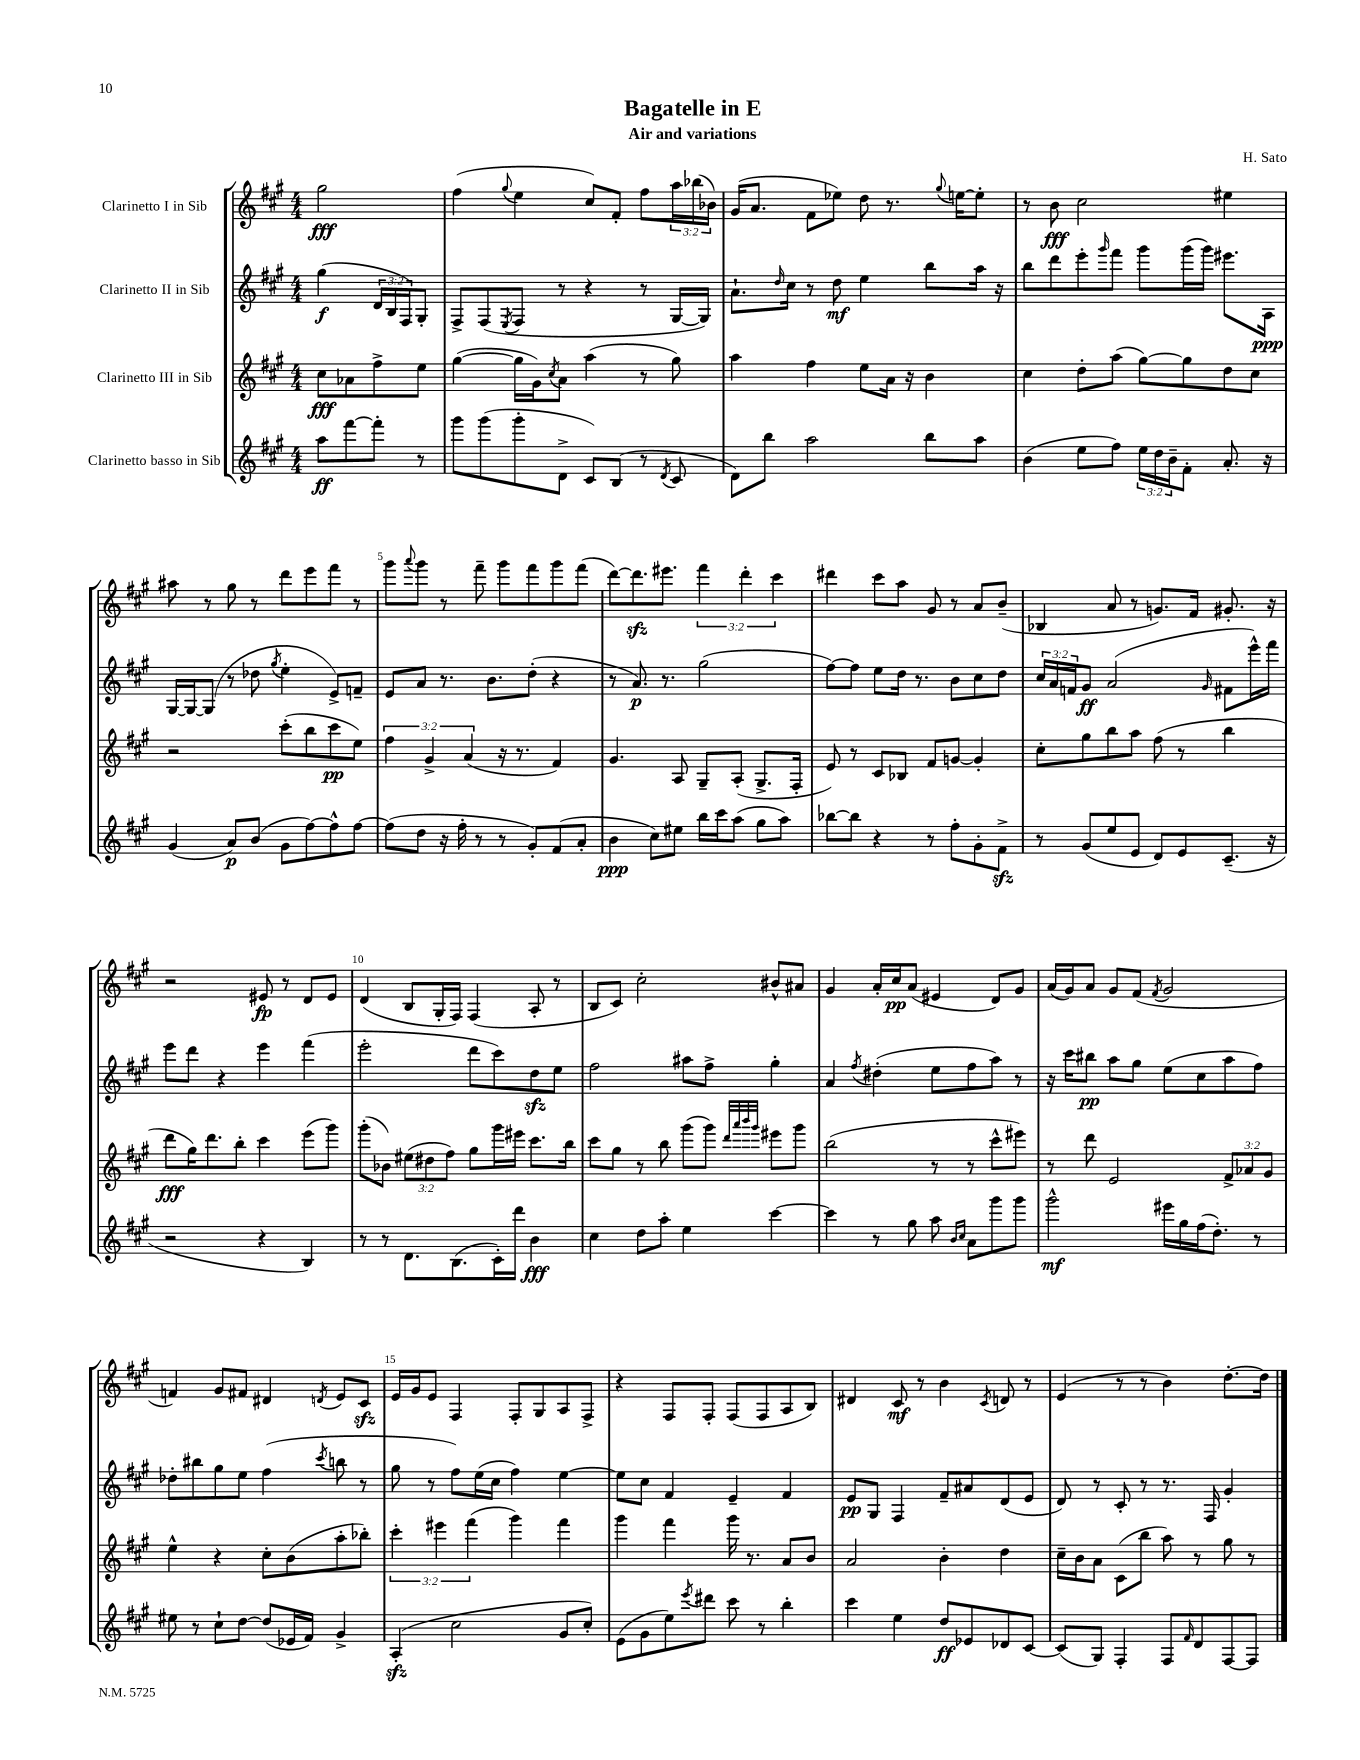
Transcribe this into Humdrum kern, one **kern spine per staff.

**kern	**kern	**kern	**kern
*staff4	*staff3	*staff2	*staff1
*clefG2	*clefG2	*clefG2	*clefG2
*k[f#c#g#]	*k[f#c#g#]	*k[f#c#g#]	*k[f#c#g#]
*M4/4	*M4/4	*M4/4	*M4/4
8aa	8cc#	(4gg#	2gg#
[8fff#	8a-	.	.
8fff#']	8ff#^	24d	.
.	.	24B	.
.	.	24F#)	.
8r	8ee	8G#'	.
=	=	=	=
8ggg#	([4gg#	8F#^	(4ff#
(8ggg#	.	(8F#	.
.	.	8qE	8qqgg#
8ggg#'	16gg#]	8F#	4ee
.	16g#)	.	.
.	8qcc#	.	.
8d^	8a	8r	.
8c#)	(4aa	4r	8cc#)
(8B	.	.	8f#'
8r	8r	8r	8ff#
8qd	.	.	.
8c#	8gg#)	[16G#	24aa
.	.	.	(24bb-
.	.	16G#])	.
.	.	.	24b-)
=	=	=	=
8d)	4aa	8.a`	(16g#
.	.	.	8.a
8bb	.	.	.
.	.	16qqdd	.
.	.	16cc#	.
2aa	4ff#	8r	8f#
.	.	8dd	8ee-)
.	8ee	4ee	8dd
.	16a	.	8.r
.	16r	.	.
8bb	4b	8bb	.
.	.	.	8qqgg#
.	.	.	[16ee
8aa	.	16aa	8ee']
.	.	16r	.
=	=	=	=
(4b	4cc#	8bb	8r
.	.	8ddd	8b
8ee	8dd'	8eee'	2cc#
.	.	16qqggg#	.
8ff#)	(8aa	8fff#	.
24ee	[8gg#)	8ggg#	.
24dd	.	.	.
24b~	.	.	.
8f#'	8gg#]	(16ggg#	.
.	.	16ggg#)	.
8.a'	8dd	8.eee#	4ee#
.	8cc#	.	.
16r	.	16A	.
=	=	=	=
(4g#	2r	[16G#	8aa#
.	.	16G#_	.
.	.	(8G#]	8r
8a)	.	8r	8gg#
(8b	.	8dd-	8r
.	.	8qgg#	.
8g#	(8ccc#'	4ee'	8ddd
[8ff#)	8bb	.	8eee
8ff#^^]	8ccc#	8e^)	8fff#
[8ff#	8ee)	8f~	8r
=	=	=	=
(8ff#]	6ff#	8e	8ggg#
.	.	.	8qqaaa
8dd	.	8a	8ggg#
.	6g#^	.	.
16r	.	8.r	8r
16ff#'	.	.	.
.	(6a	.	.
8r	.	.	8fff#~
.	.	8.b	.
8r	16r	.	8ggg#
.	8.r	.	.
8g#')	.	(8dd'	8fff#
(8f#	4f#)	4r	8ggg#
8a'	.	.	(8fff#
=	=	=	=
4b	4.g#	8r	[8ddd)
.	.	8.a)	8.ddd]
8cc#)	.	.	.
.	.	8.r	8.eee#
8ee#	8A	.	.
16bb	8G#~	(2gg#	6fff#
16ccc#	.	.	.
(8aa	(8A'	.	.
.	.	.	6ddd'
8gg#	8.G#^	.	.
.	.	.	6ccc#
8aa)	.	.	.
.	16F#'	.	.
=	=	=	=
[8bb-	8e)	[8ff#)	4ddd#
8bb-]	8r	8ff#]	.
4r	8c#	8ee	8ccc#
.	8B-	16dd	8aa
.	.	8.r	.
8r	8f#	.	8g#
8ff#'	[8g	8b	8r
8g#'	4g']	8cc#	8a
8f#^	.	8dd	(8b~
=	=	=	=
8r	8cc#'	24cc#	4B-
.	.	24a	.
.	.	24f	.
(8g#	8gg#	8g#	.
8ee	8bb	(2a	8a
8e	8aa	.	8r
8d)	(8ff#	.	8.g)
8e	8r	.	.
.	.	.	16f#
.	.	16qqg#	.
(8.c#~	4bb	8f#	8.g#'
.	.	16eee^^)	.
16r	.	16fff#	16r
=	=	=	=
2r	8ddd	8eee	2r
.	16gg#)	8ddd	.
.	8.ddd	.	.
.	.	4r	.
.	8bb'	.	.
4r	4ccc#	4eee	8e#
.	.	.	8r
4B)	(8eee	(4fff#	8d
.	8ggg#)	.	8e#
=	=	=	=
8r	(8ggg#'	2eee'	(4d
8r	8b-)	.	.
8.d	(12ee#	.	8B
.	12dd#	.	.
.	.	.	16G#'
.	12ff#)	.	.
(8.B	.	.	16F#)
.	8gg#	8ddd	(4F#
16c#')	16ggg#	8ccc#)	.
16ddd	16eee#	.	.
4b	8.ccc#	8dd	8A'
.	.	8ee	8r
.	16bb	.	.
=	=	=	=
4cc#	8ccc#	2ff#	8B
.	8gg#	.	8c#)
8dd	8r	.	2cc#'
8aa'	8bb	.	.
4ee	(8ggg#	8aa#	.
.	8ggg#)	8ff#^	.
.	32qqddd	.	.
.	32qqaaa	.	.
.	32qqbbb	.	.
.	32qqggg#	.	.
[4ccc#	8eee#	4gg#'	8b#^^
.	8ggg#	.	8a#
=	=	=	=
4ccc#]	(2bb	4a	4g#
.	.	8qff#	.
8r	.	(4dd#'	16a'
.	.	.	16cc#
8gg#	.	.	(8a
8aa	8r	8ee	4e#
16qqb	.	.	.
16qqcc#	.	.	.
8a	8r	8ff#	.
8ggg#	8ccc#^^	8aa)	8d)
8ggg#	8eee#)	8r	8g#
=	=	=	=
2ggg#^^	8r	16r	(16a
.	.	16ccc#	16g#)
.	8ddd	8bb#	8a
.	2e	8aa	8g#
.	.	8gg#	(8f#
.	.	.	8qf#
16eee#	.	(8ee	2g#
16gg#	.	.	.
(16ff#	.	8cc#	.
8.dd')	.	.	.
.	12f#^	8aa	.
.	12a-	.	.
8r	.	8ff#)	.
.	12g#	.	.
=	=	=	=
8ee#	4ee^^	8dd-'	4f)
8r	.	8bb#	.
8cc#`	4r	8gg#	8g#
[8dd	.	8ee	8f#
(8dd]	8cc#'	(4ff#	4d#
16e-	(8b	.	.
16f#)	.	.	.
.	.	8qccc#	8qd
4g#^	8aa'	8bb	8e
.	8bb-')	8r	8c#
=	=	=	=
(4A'	6ccc#'	8gg#	16e
.	.	.	16g#
.	.	8r	8e
.	6eee#	.	.
2cc#	.	8ff#)	4F#
.	(6fff#	.	.
.	.	(16ee	.
.	.	16cc#	.
.	4ggg#)	4ff#)	8F#'
.	.	.	8G#
8g#	4fff#	[4ee	8A
8cc#')	.	.	8F#^
=	=	=	=
(8e	4ggg#	8ee]	4r
8g#	.	8cc#	.
8ee)	4fff#	4f#	8F#
8qeee	.	.	.
8ddd#	.	.	8F#'
8ccc#	16ggg#	4e~	(8F#
.	8.r	.	.
8r	.	.	8F#
4bb'	8a	4f#	8A
.	8b	.	8B)
=	=	=	=
4ccc#	2a	8e	4d#
.	.	8G#	.
4ee	.	4F#	8c#
.	.	.	8r
8dd	4b'	8f#~	4b
8e-	.	8a#	.
.	.	.	8qc#
8d-	4dd	(8d	8d
[8c#	.	8e	8r
=	=	=	=
(8c#]	16cc#~	8d)	(4e
.	16b	.	.
8G#)	8a	8r	.
4F#'	(8c#	8c#'	8r
.	8bb	8r	8r
8F#	8aa)	8.r	4b)
16qqf#	.	.	.
8d	8r	.	.
.	.	16F#	.
[8F#	8gg#	4g#'	[8.dd'
8F#]	8r	.	.
.	.	.	16dd]
==	==	==	==
*-	*-	*-	*-
